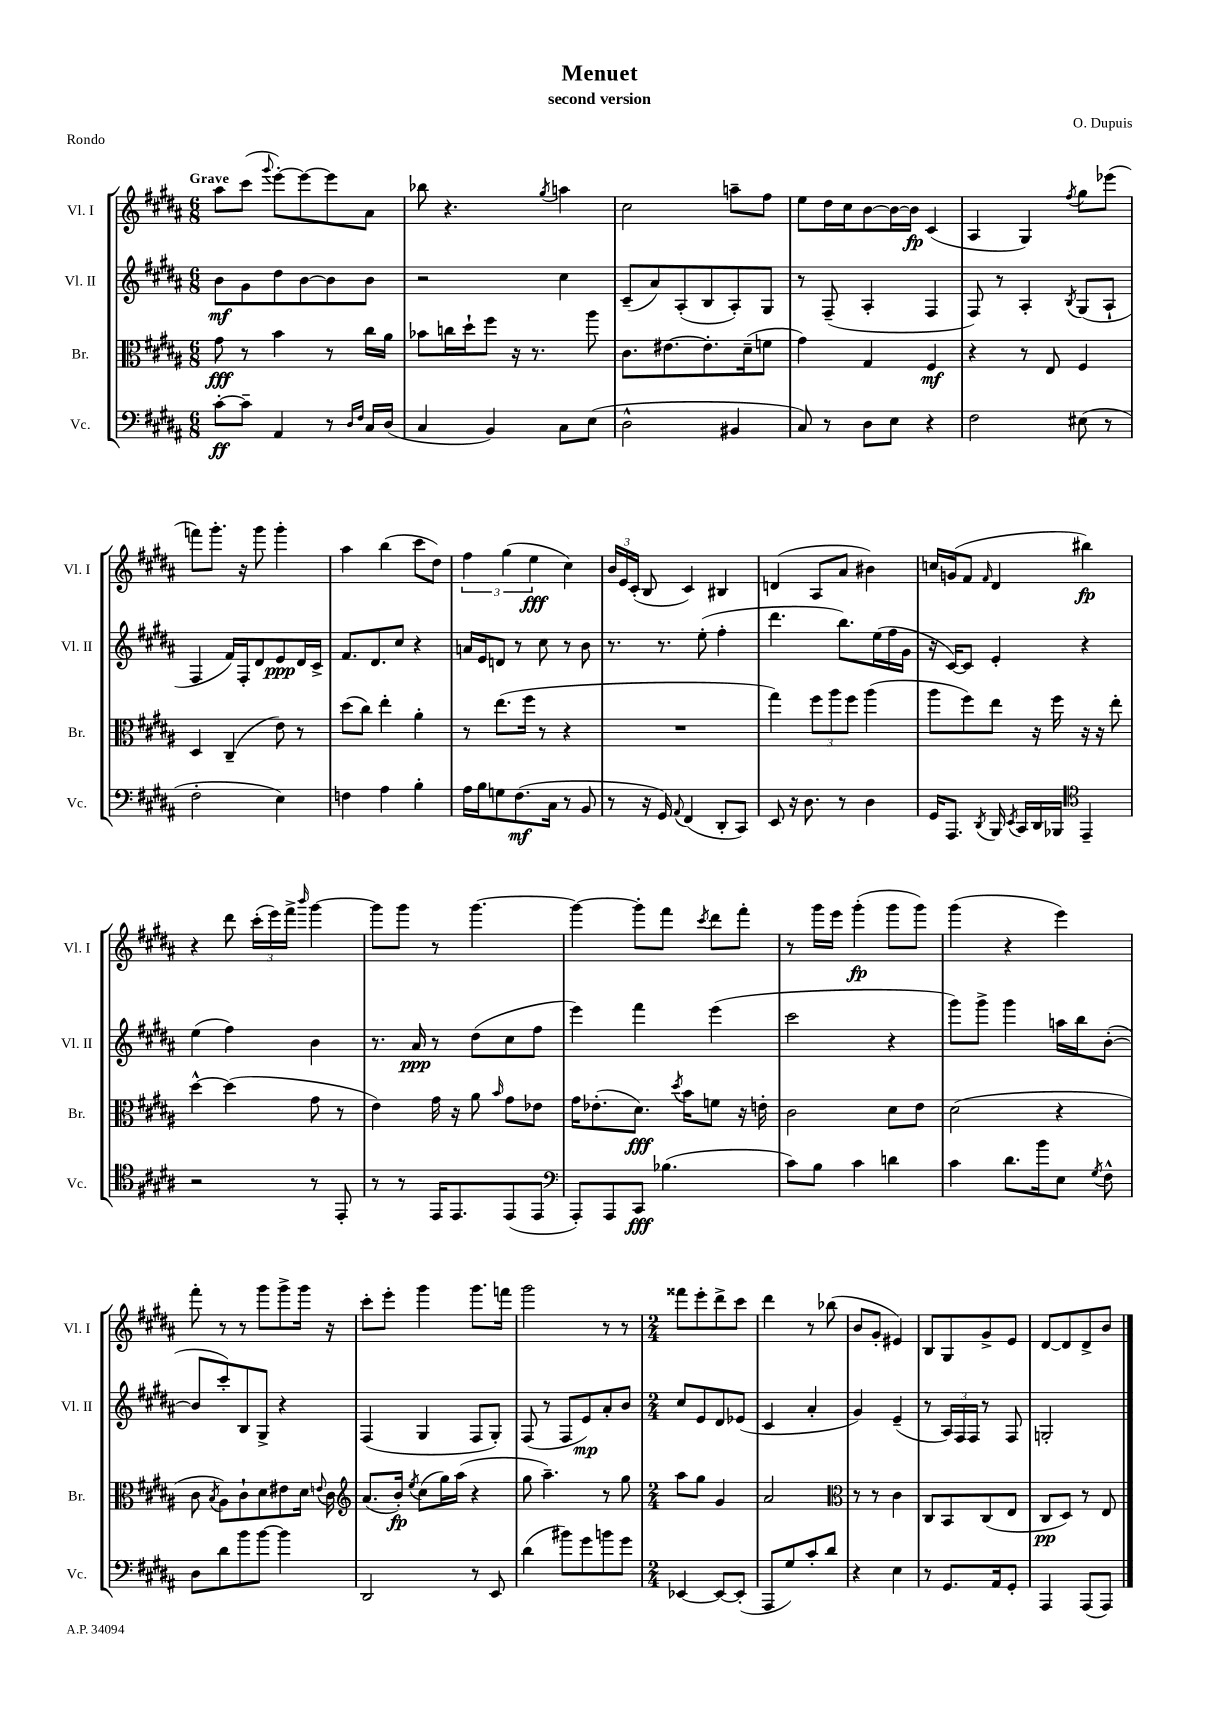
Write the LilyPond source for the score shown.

\header { title = "Menuet" composer = "O. Dupuis" subtitle = "second version" piece = "Rondo" }
<<
\new StaffGroup <<
\new Staff = "s0" \with { instrumentName = "Vl. I" shortInstrumentName = "Vl. I" } {
    \clef treble \key b \major \numericTimeSignature \time 6/8 \tempo "Grave"
    \autoBeamOff ais''8[ cis'''8]( \appoggiatura { gis'''8 } e'''8[~-.) e'''8~ e'''8 ais'8] |
    bes''8 r4. \acciaccatura { gis''8 } a''4 |
    cis''2 a''8[-- fis''8] |
    e''8[ dis''16 cis''16 b'8~ b'16~ b'16]\fp cis'4( |
    ais4 gis4) \acciaccatura { fis''8 } gis''8[ ees'''8]( |
    f'''8[) gis'''8.]-. r16 gis'''8 gis'''4-. |
    ais''4 b''4( cis'''8[ dis''8]) |
    \tuplet 3/2 { fis''4 gis''4( e''4\fff } cis''4) |
    \tuplet 3/2 { b'16[ e'16 cis'16]-.( } b8 cis'4) bis4 |
    d'4( ais8[ ais'8] bis'4) |
    c''16[ g'16( fis'8] \grace { fis'16 } dis'4 bis''4\fp) |
    r4 dis'''8 \tuplet 3/2 { cis'''16[-.( e'''16) fis'''16]-> } \grace { b'''16 } gis'''4~ |
    gis'''8[ gis'''8] r8 gis'''4.~ |
    gis'''4~ gis'''8[-. fis'''8] \acciaccatura { cis'''8 } dis'''8[ fis'''8]-. |
    r8 gis'''16[ e'''16] gis'''4-.\fp( gis'''8[ gis'''8]) |
    gis'''4( r4 e'''4) |
    fis'''8-. r8 r8 gis'''8[ gis'''8-> gis'''16] r16 |
    cis'''8[-. e'''8]-. gis'''4 gis'''8.[ f'''16] |
    gis'''2 r8 r8 |
    \numericTimeSignature \time 2/4 fisis'''8[ e'''8-. dis'''8-> cis'''8] |
    dis'''4 r8 bes''8( |
    b'8[ gis'8]-. eis'4) |
    b8[ gis8 gis'8-> e'8] |
    dis'8[~ dis'8 dis'8-> b'8] \bar "|." |
}
\new Staff = "s1" \with { instrumentName = "Vl. II" shortInstrumentName = "Vl. II" } {
    \clef treble \key b \major \numericTimeSignature \time 6/8
    \autoBeamOff b'8[\mf gis'8 dis''8 b'8~ b'8 b'8] |
    r2 cis''4 |
    cis'8[--( ais'8) ais8-.( b8 ais8-.) gis8] |
    r8 fis8--( ais4-. fis4 |
    fis8) r8 ais4-. \acciaccatura { b8 } gis8[( ais8]-! |
    fis4 fis'16[) fis16-. dis'8 e'8\ppp dis'16 cis'16]-> |
    fis'8.[ dis'8. cis''8] r4 |
    a'16[ e'16 d'8] r8 cis''8 r8 b'8 |
    r8. r8. e''8-.( fis''4-. |
    dis'''4. b''8.[) e''16( fis''16 gis'16] |
    r16 cis'16[~) cis'8] e'4-. r4 |
    e''4( fis''4) b'4 |
    r8. ais'16\ppp r8 dis''8[( cis''8 fis''8] |
    e'''4) fis'''4 e'''4( |
    cis'''2 r4 |
    gis'''8[) gis'''8]-> gis'''4 a''16[ b''16 b'8]~-.( |
    b'8[ cis'''8-.) b8 gis8]-> r4 |
    fis4( gis4 fis8[ gis8]-.) |
    fis8( r8 fis8[ e'8\mp) ais'8-. b'8] |
    \numericTimeSignature \time 2/4 cis''8[ e'8 dis'8 ees'8]( |
    cis'4 ais'4-. |
    gis'4) e'4--( |
    r8 \tuplet 3/2 { ais16[) fis16 fis16] } r8 fis8 |
    g2-. \bar "|." |
}
\new Staff = "s2" \with { instrumentName = "Br." shortInstrumentName = "Br." } {
    \clef alto \key b \major \numericTimeSignature \time 6/8
    \autoBeamOff gis'8\fff r8 b'4 r8 cis''16[ ais'16] |
    bes'8[ c''16 dis''16-! fis''8] r16 r8. ais''8 |
    cis'8.[ eis'8.~ eis'8.-. dis'16--( f'8] |
    gis'4) gis4 fis4\mf |
    r4 r8 e8 fis4 |
    dis4 cis4--( e'8) r8 |
    dis''8[( cis''8]) e''4-. ais'4-. |
    r8 e''8.[( fis''16] r8 r4 |
    R2. |
    gis''4) \tuplet 3/2 { fis''8[ ais''8 fis''8] } ais''4( |
    ais''8[ fis''8) e''8] r16 fis''16 r16 r16 e''8-. |
    dis''4~-^ dis''4( gis'8 r8 |
    e'4) gis'16 r16 ais'8 \grace { b'16 } gis'8[ ees'8] |
    gis'16[ ees'8.-.( dis'8.]\fff) \acciaccatura { dis''8 } b'16[ f'8] r16 e'16-. |
    cis'2 dis'8[ e'8] |
    dis'2( r4 |
    cis'8 \acciaccatura { b8 } ais8[) cis'8-! dis'8 eis'8 dis'16] \appoggiatura { e'8 } cis'16 |
    \clef treble ais'8.[( b'16]-.\fp) \acciaccatura { e''8 } cis''8[( gis''16) ais''16]( r4 |
    gis''8 ais''4.--) r8 gis''8 |
    \numericTimeSignature \time 2/4 ais''8[ gis''8] gis'4 |
    ais'2 |
    \clef alto r8 r8 cis'4 |
    cis8[ b,8 cis8( e8] |
    cis8[\pp dis8]) r8 e8 \bar "|." |
}
\new Staff = "s3" \with { instrumentName = "Vc." shortInstrumentName = "Vc." } {
    \clef bass \key b \major \numericTimeSignature \time 6/8
    \autoBeamOff cis'8[~-.\ff cis'8]-- ais,4 r8 \grace { dis16[ fis16] } cis16[ dis16]( |
    cis4 b,4) cis8[ e8]( |
    dis2-^ bis,4 |
    cis8) r8 dis8[ e8] r4 |
    fis2 eis8( r8 |
    fis2-. e4) |
    f4 ais4 b4-. |
    ais16[ b16 g8 fis8.\mf( cis16] r8 b,8 |
    r8 r16 gis,16) \appoggiatura { ais,8 } fis,4( dis,8[-. cis,8]) |
    e,8 r16 dis8. r8 dis4 |
    gis,16[ ais,,8.] \acciaccatura { dis,8 } b,,16 \acciaccatura { e,8 } cis,16[ dis,16 bes,,16] \clef tenor e,4-- |
    r2 r8 e,8-. |
    r8 r8 e,16[ e,8. e,8( e,8] |
    \clef bass ais,,8[-.) ais,,8 cis,8]\fff bes4.( |
    cis'8[) b8] cis'4 d'4 |
    cis'4 dis'8.[ b'16 e8] \acciaccatura { gis8 } fis8-^ |
    dis8[ dis'8 b'8 b'8]~ b'4 |
    dis,2 r8 e,8 |
    dis'4( bis'8[) gis'8 b'8 gis'8] |
    \numericTimeSignature \time 2/4 ees,4~ ees,8[~ ees,8]-.( |
    ais,,8[ gis8) cis'8-. dis'8] |
    r4 e4 |
    r8 gis,8.[ ais,16 gis,8]-. |
    ais,,4 ais,,8[( ais,,8]) \bar "|." |
}
>>
>>
\layout { \context { \Score \remove "Bar_number_engraver" } }
